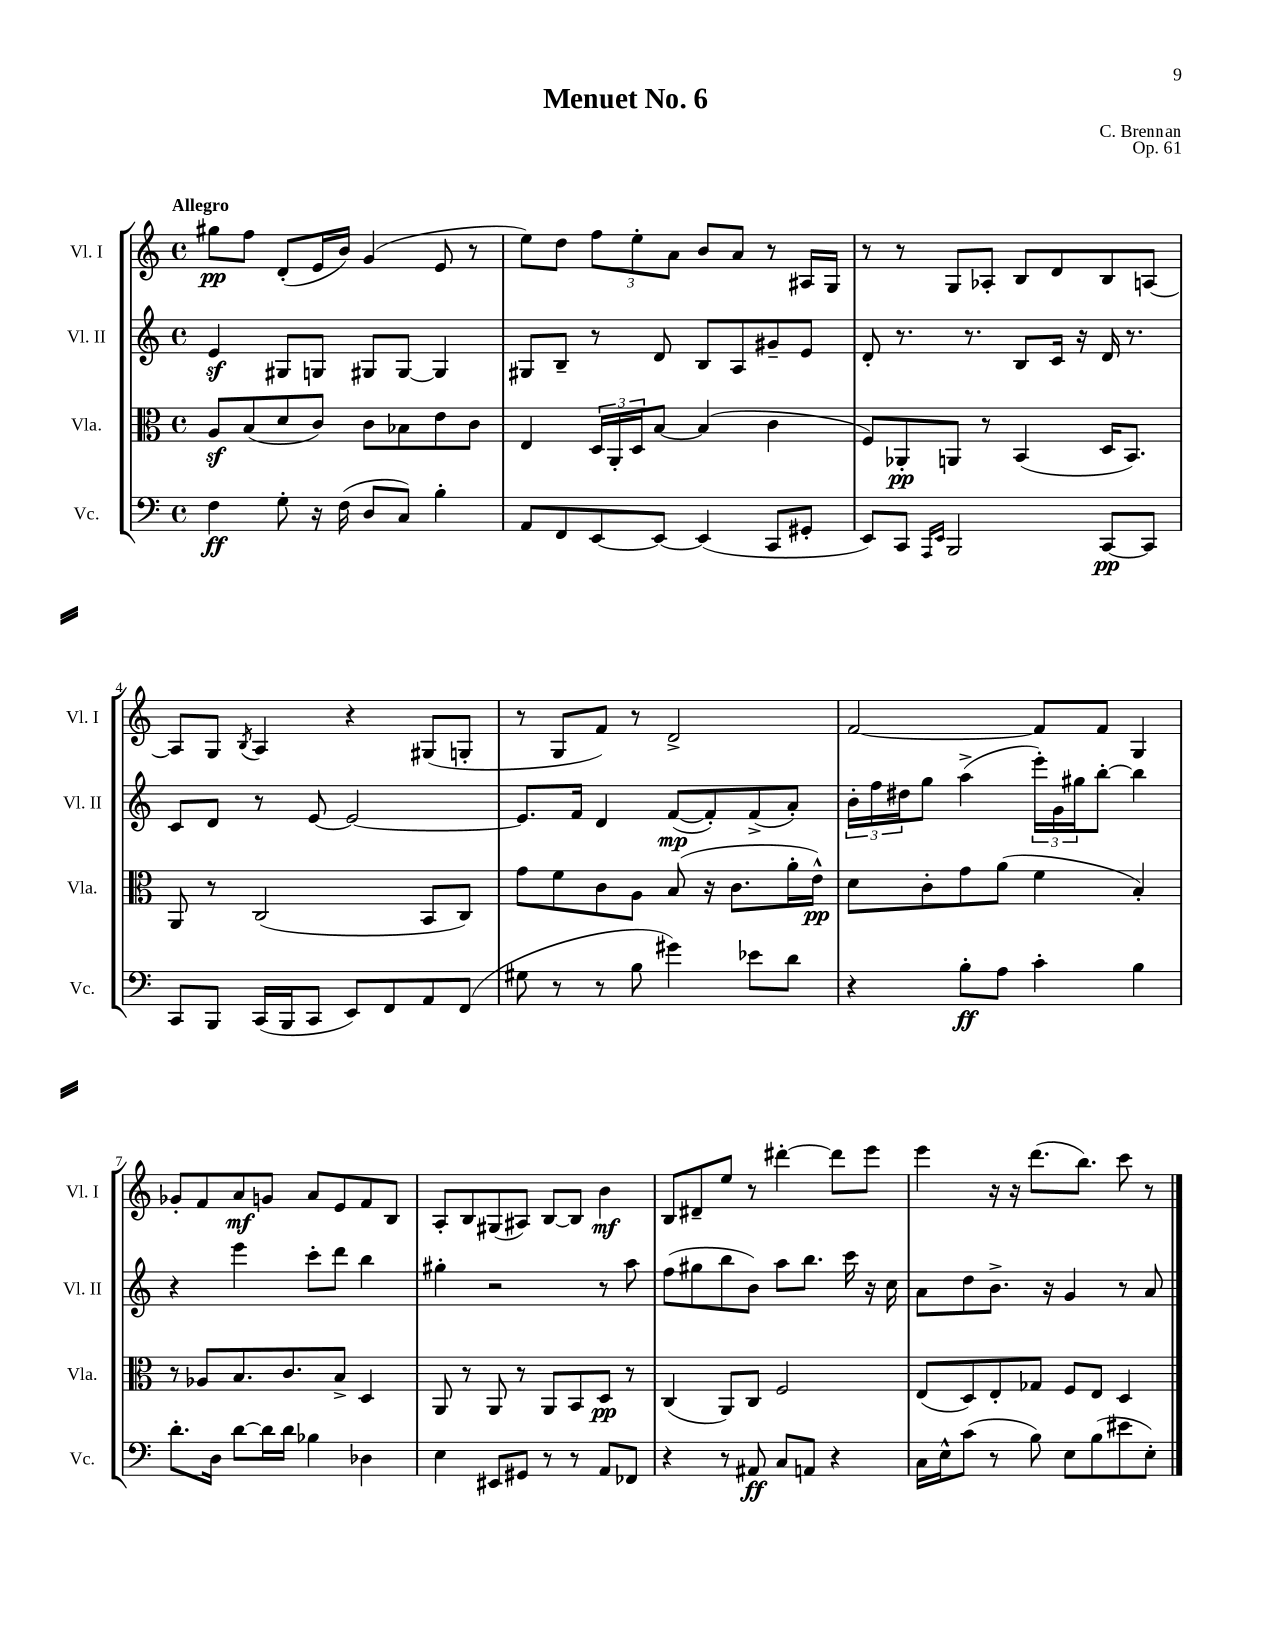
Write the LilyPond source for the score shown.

\header { title = "Menuet No. 6" composer = "C. Brennan" opus = "Op. 61" }
<<
\new StaffGroup <<
\new Staff = "s0" \with { instrumentName = "Vl. I" shortInstrumentName = "Vl. I" } {
    \clef treble \key c \major \defaultTimeSignature \time 4/4 \tempo "Allegro"
    gis''8\pp f''8 d'8-.( e'16 b'16) g'4( e'8 r8 |
    e''8) d''8 \tuplet 3/2 { f''8 e''8-. a'8 } b'8 a'8 r8 ais16 g16 |
    r8 r8 g8 aes8-. b8 d'8 b8 a8~ |
    a8 g8 \acciaccatura { b8 } a4 r4 gis8( g8-. |
    r8 g8 f'8) r8 d'2-> |
    f'2~ f'8 f'8 g4 |
    ges'8-. f'8 a'8\mf g'8 a'8 e'8 f'8 b8 |
    a8-. b8 gis8( ais8) b8~ b8 b'4\mf |
    b8 dis'8-- e''8 r8 dis'''4~-. dis'''8 e'''8 |
    e'''4 r16 r16 d'''8.( b''8.) c'''8 r8 \bar "|." |
}
\new Staff = "s1" \with { instrumentName = "Vl. II" shortInstrumentName = "Vl. II" } {
    \clef treble \key c \major \defaultTimeSignature \time 4/4
    e'4\sf gis8 g8 gis8 gis8~ gis4 |
    gis8 b8-- r8 d'8 b8 a8 gis'8-- e'8 |
    d'8-. r8. r8. b8 c'16 r16 d'16 r8. |
    c'8 d'8 r8 e'8~ e'2~ |
    e'8. f'16 d'4 f'8~\mp( f'8-.) f'8->( a'8-.) |
    \tuplet 3/2 { b'16-. f''16 dis''16 } g''8 a''4->( \tuplet 3/2 { e'''16-.) g'16 gis''16 } b''8~-. b''4 |
    r4 e'''4 c'''8-. d'''8 b''4 |
    gis''4-. r2 r8 a''8 |
    f''8( gis''8 b''8 b'8) a''8 b''8. c'''16 r16 c''16 |
    a'8 d''8 b'8.-> r16 g'4 r8 a'8 \bar "|." |
}
\new Staff = "s2" \with { instrumentName = "Vla." shortInstrumentName = "Vla." } {
    \clef alto \key c \major \defaultTimeSignature \time 4/4
    a8\sf b8( d'8 c'8) c'8 bes8 e'8 c'8 |
    e4 \tuplet 3/2 { d16 a,16-. d16 } b8~ b4( c'4 |
    f8) aes,8-.\pp a,8 r8 b,4( d16 b,8.) |
    a,8 r8 c2( b,8 c8) |
    g'8 f'8 c'8 a8 b8( r16 c'8. a'16-. e'16-^\pp) |
    d'8 c'8-. g'8 a'8( f'4 b4-.) |
    r8 aes8 b8. c'8. b8-> d4 |
    a,8 r8 a,8 r8 a,8 b,8 d8\pp r8 |
    c4( a,8) c8 f2 |
    e8( d8) e8-. ges8 f8 e8 d4 \bar "|." |
}
\new Staff = "s3" \with { instrumentName = "Vc." shortInstrumentName = "Vc." } {
    \clef bass \key c \major \defaultTimeSignature \time 4/4
    f4\ff g8-. r16 f16( d8 c8) b4-. |
    a,8 f,8 e,8~ e,8~ e,4( c,8 gis,8-. |
    e,8) c,8 \grace { a,,16 e,16 } b,,2 c,8~\pp c,8 |
    c,8 b,,8 c,16( b,,16 c,8 e,8) f,8 a,8 f,8( |
    gis8 r8 r8 b8 gis'4) ees'8 d'8 |
    r4 b8-.\ff a8 c'4-. b4 |
    d'8.-. d16 d'8~ d'16 d'16 bes4 des4 |
    e4 eis,8 gis,8 r8 r8 a,8 fes,8 |
    r4 r8 ais,8\ff c8 a,8 r4 |
    c16 e16-^ c'8( r8 b8) e8 b8( eis'8 e8-.) \bar "|." |
}
>>
>>
